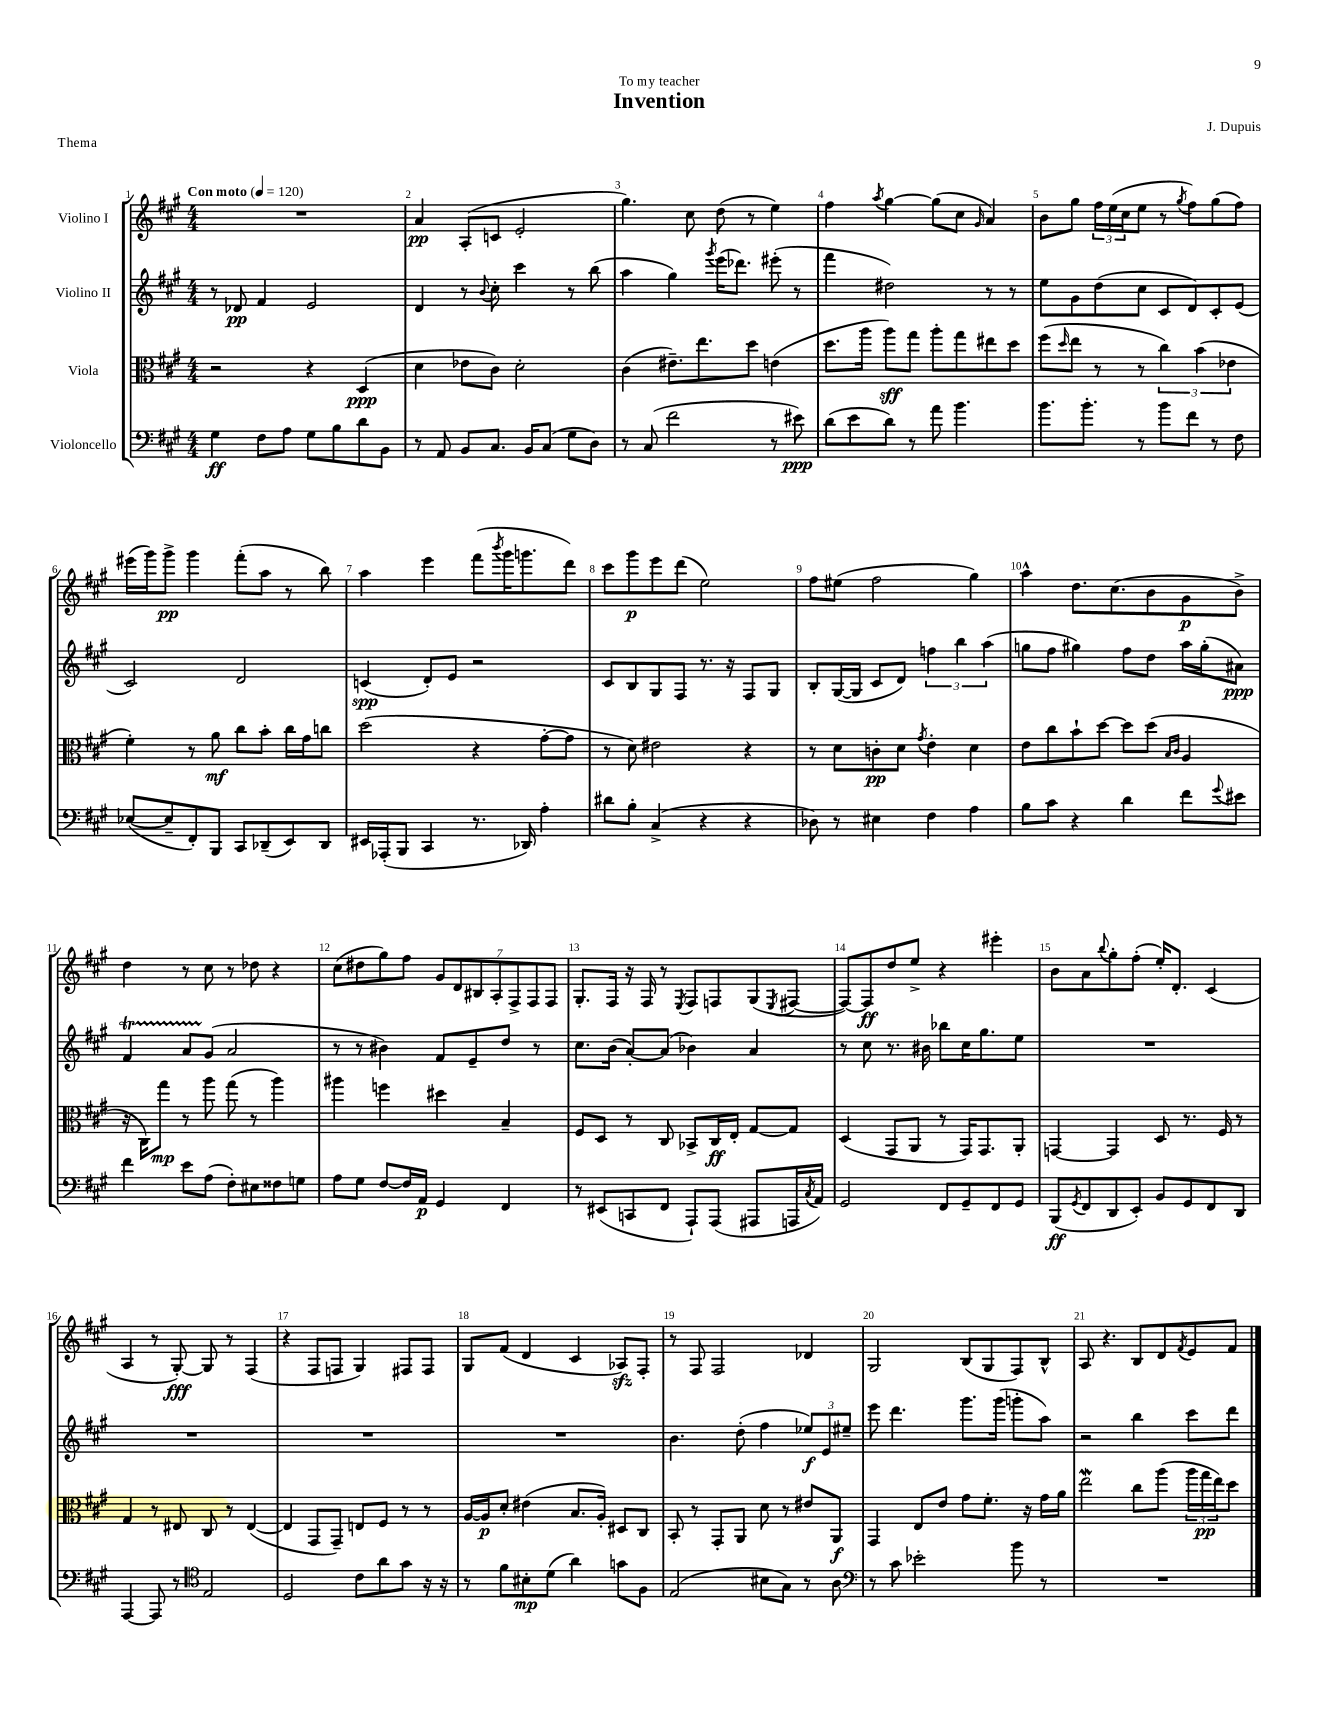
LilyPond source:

\header { title = "Invention" composer = "J. Dupuis" dedication = "To my teacher" piece = "Thema" }
<<
\new StaffGroup <<
\new Staff = "s0" \with { instrumentName = "Violino I" } {
    \clef treble \key a \major \numericTimeSignature \time 4/4 \tempo "Con moto" 4 = 120
    R1 |
    a'4\pp a8-.( c'8 e'2-. |
    gis''4.) cis''8 d''8( r8 e''4) |
    fis''4 \acciaccatura { a''8 } gis''4~ gis''8( cis''8 \grace { gis'16 } a'4) |
    b'8 gis''8 \tuplet 3/2 { fis''16 e''16( cis''16 } e''8 r8 \acciaccatura { gis''8 } fis''8) gis''8( fis''8) |
    eis'''16( gis'''16) gis'''8->\pp gis'''4 fis'''8-.( a''8 r8 b''8) |
    a''4 e'''4 fis'''8( \acciaccatura { b'''8 } gis'''16 g'''8. d'''8) |
    cis'''8 gis'''8\p e'''8 d'''8( e''2) |
    fis''8 eis''8( fis''2 gis''4) |
    a''4-^ d''8. cis''8.( b'8 gis'8\p b'8->) |
    d''4 r8 cis''8 r8 des''8 r4 |
    cis''8( dis''8 gis''8) fis''8 \tuplet 7/4 { gis'8 d'8 bis8 a8-. fis8-> fis8 fis8 } |
    gis8.-. fis16 r16 fis16 r8 \acciaccatura { e8 } fis8 f8 gis8( \acciaccatura { e8 } fis8~ |
    fis8~) fis8\ff d''8 e''8-> r4 eis'''4-. |
    b'8 a'8 \appoggiatura { b''8 } gis''8-. fis''8-.( e''16-.) d'8.-. cis'4( |
    a4 r8 gis8~-.\fff) gis8 r8 fis4( |
    r4 fis8 f8 gis4) fis8 fis8 |
    gis8 fis'8( d'4 cis'4 aes8\sfz) fis8-. |
    r8 fis8 fis2 des'4 |
    gis2 b8( gis8 fis8) b8-^ |
    a8 r4. b8 d'8 \acciaccatura { fis'8 } e'8 fis'8 \bar "|." |
}
\new Staff = "s1" \with { instrumentName = "Violino II" } {
    \clef treble \key a \major \numericTimeSignature \time 4/4
    r8 des'8\pp fis'4 e'2 |
    d'4 r8 \appoggiatura { b'8 } cis''8-. cis'''4 r8 b''8( |
    a''4 gis''4) \acciaccatura { gis'''8 } e'''16( des'''8.) eis'''8-.( r8 |
    fis'''4 dis''2) r8 r8 |
    e''8 gis'8 d''8( cis''8 cis'8 d'8) cis'8-. e'8( |
    cis'2) d'2 |
    c'4\spp( d'8-.) e'8 r2 |
    cis'8 b8 gis8 fis8 r8. r16 fis8 gis8 |
    b8-. gis16~( gis16 cis'8 d'8) \tuplet 3/2 { f''4 b''4 a''4( } |
    g''8 fis''8 gis''4) fis''8 d''8 a''16 gis''16-.( ais'8\ppp) |
    fis'4\startTrillSpan a'8 gis'8\stopTrillSpan( a'2 |
    r8 r8 bis'4) fis'8 e'8-- d''8 r8 |
    cis''8. b'16( a'8~-.) a'8( bes'4) a'4 |
    r8 cis''8 r8. bis'16 bes''8 cis''16 gis''8. e''8 |
    R1 |
    R1 |
    R1 |
    R1 |
    b'4. d''8-.( fis''4 \tuplet 3/2 { ees''8\f) e'8 eis''8-- } |
    e'''8 d'''4. gis'''8. gis'''16( g'''8-. a''8) |
    r2 b''4 cis'''8 d'''8 \bar "|." |
}
\new Staff = "s2" \with { instrumentName = "Viola" } {
    \clef alto \key a \major \numericTimeSignature \time 4/4
    r2 r4 d4\ppp( |
    d'4 ees'8 cis'8) d'2-. |
    cis'4( eis'8.--) e''8. d''8 e'4( |
    d''8. a''16 a''8\sff) gis''8 a''8-. gis''8 eis''8 d''8 |
    fis''8( \grace { d''16 } e''8 r8 r8 \tuplet 3/2 { cis''4) b'4( ees'4 } |
    fis'4-.) r8 a'8\mf cis''8 b'8-. cis''16 gis'16 c''8 |
    d''2( r4 gis'8~-. gis'8 |
    r8 d'8) eis'2 r4 |
    r8 d'8 c'8-.\pp d'8 \acciaccatura { gis'8 } e'4-. d'4 |
    e'8 cis''8 b'8-! d''8~ d''8 d''8( \grace { b16 cis'16 } a4 |
    r16 cis16) gis''8\mp r8 a''8 gis''8( r8 a''4) |
    ais''4 f''4 dis''4 b4-- |
    fis8 d8 r8 cis8 bes,8-> cis16\ff e16-. gis8~ gis8 |
    d4( gis,8 a,8 r8 gis,16) gis,8. a,8-. |
    g,4~ g,4 d8 r8. fis16 r8 |
    gis4 r8 eis8 cis8 r8 eis4~( |
    eis4 gis,8 gis,8--) e8 fis8 r8 r8 |
    a16~ a16\p d'8-. eis'4( b8. a16-.) dis8 cis8 |
    b,8-. r8 gis,8-. a,8 d'8 r8 eis'8 a,8\f |
    gis,4 e8 e'8 gis'8 fis'8.-. r16 gis'16 a'16 |
    e''2\mordent cis''8 a''8( \tuplet 3/2 { a''16 gis''16\pp e''16) } d''8 \bar "|." |
}
\new Staff = "s3" \with { instrumentName = "Violoncello" } {
    \clef bass \key a \major \numericTimeSignature \time 4/4
    gis4\ff fis8 a8 gis8 b8 d'8 b,8 |
    r8 a,8 b,8 cis8. b,16 cis8( gis8 d8) |
    r8 cis8( fis'2 r8 eis'8\ppp) |
    d'8( e'8 d'8) r8 a'8 b'4. |
    b'8. b'8.-. r8 b'8 fis'8 r8 fis8 |
    ees8~( ees8-- fis,8-.) b,,8 cis,8 des,8--( e,8) des,8 |
    eis,16 aes,,16-.( b,,8 cis,4 r8. des,16) a4-. |
    dis'8 b8-. cis4->( r4 r4 |
    des8) r8 eis4 fis4 a4 |
    b8 cis'8 r4 d'4 fis'8 \appoggiatura { gis'8 } eis'8 |
    fis'4 e'8 a8( fis8-.) eis8 fisis8 g8 |
    a8 gis8 fis8~ fis16 a,16\p gis,4 fis,4 |
    r8 eis,8( c,8 fis,8 a,,8-!) a,,8( ais,,8 a,,16 \acciaccatura { cis8 } a,16) |
    gis,2 fis,8 gis,8-- fis,8 gis,8 |
    b,,8\ff( \acciaccatura { gis,8 } fis,8 d,8 e,8-.) b,8 gis,8 fis,8 d,8 |
    a,,4~ a,,8 r8 \clef tenor e2 |
    d2 cis'8 a'8 gis'8 r16 r16 |
    r8 fis'8 bis8-.\mp d'8( a'4) g'8 fis8 |
    e2( bis8 gis8) r8 a8 |
    \clef bass r8 cis'8 ees'2-. b'8 r8 |
    R1 \bar "|." |
}
>>
>>
\layout { \context { \Score \override BarNumber.break-visibility = ##(#f #t #t) barNumberVisibility = #all-bar-numbers-visible } }
